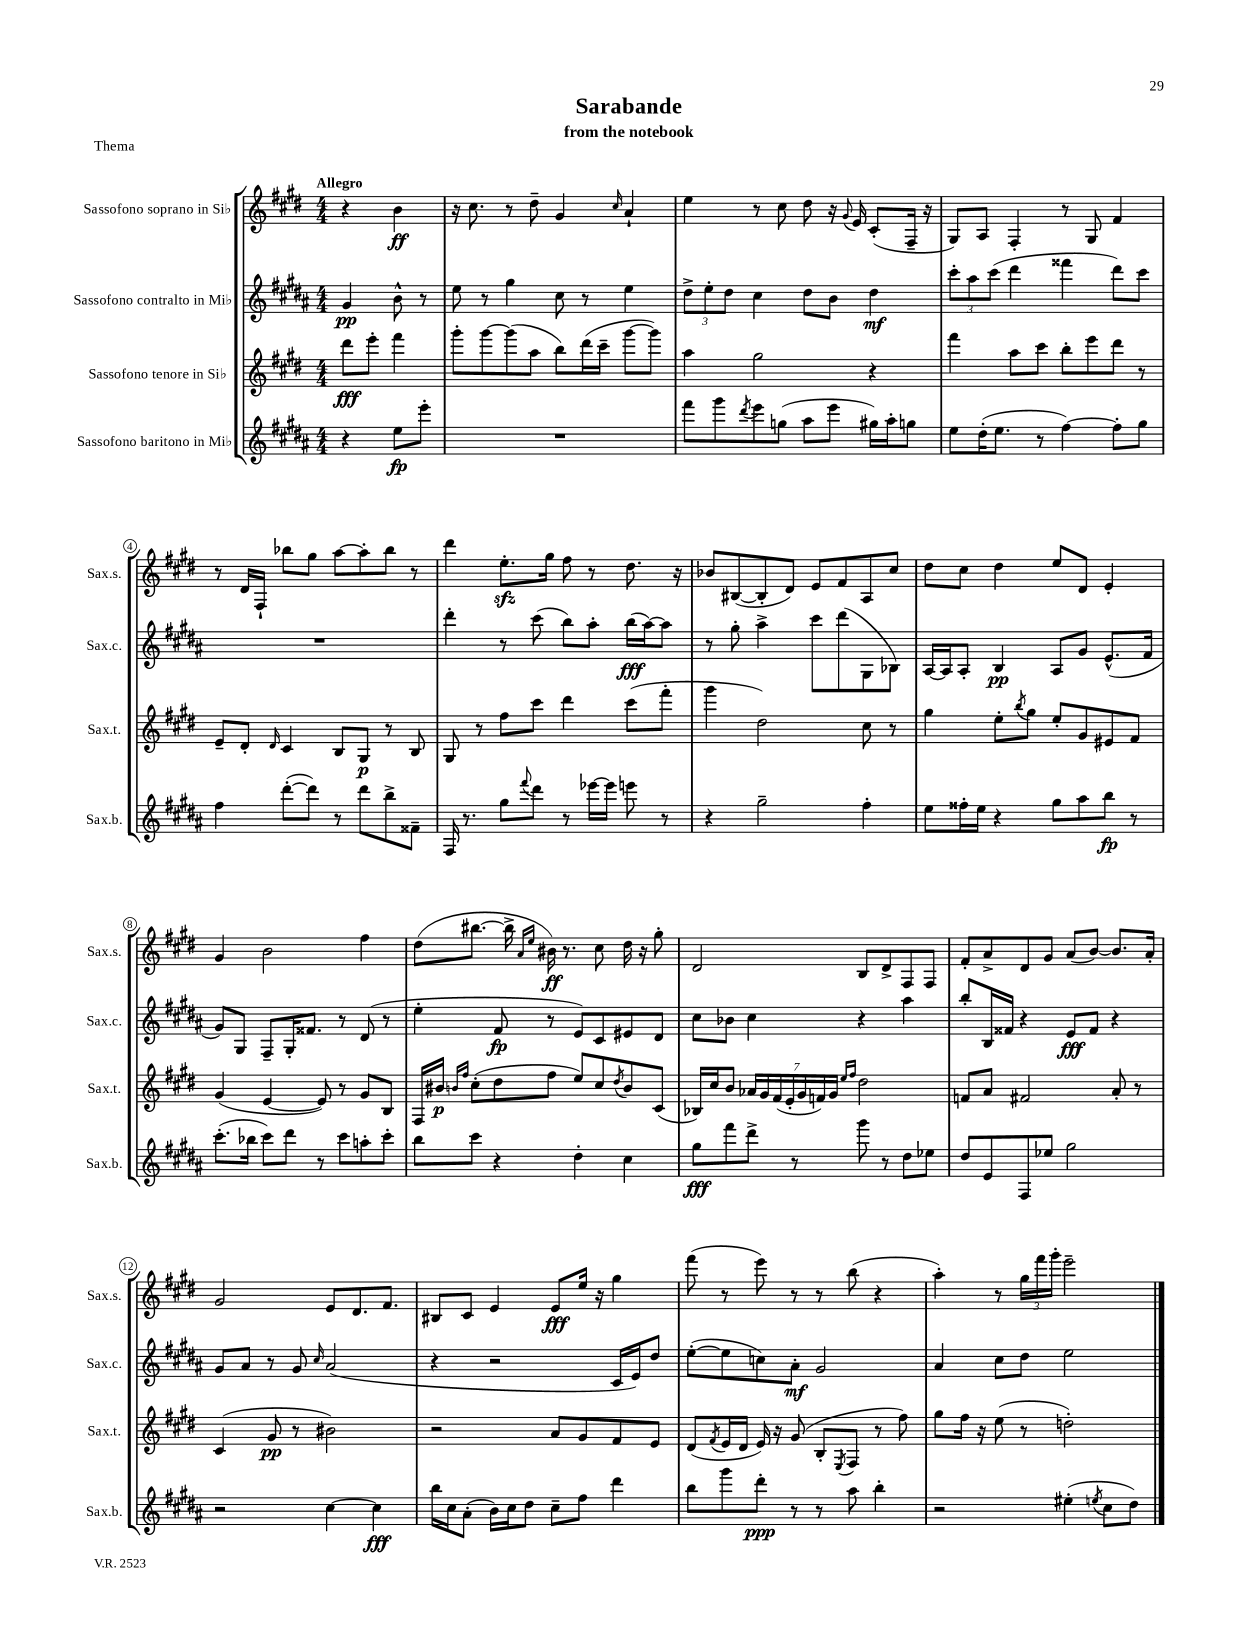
\header { title = "Sarabande" subtitle = "from the notebook" piece = "Thema" }
<<
\new StaffGroup <<
\new Staff = "s0" \with { instrumentName = "Sassofono soprano in Sib" shortInstrumentName = "Sax.s." } {
    \clef treble \key e \major \numericTimeSignature \time 4/4 \partial 2 \tempo "Allegro"
    r4 b'4\ff |
    r16 cis''8. r8 dis''8-- gis'4 \grace { cis''16 } a'4-! |
    e''4 r8 cis''8 dis''8 r16 \appoggiatura { gis'8 } e'16 cis'8-.( fis16-- r16 |
    gis8) a8 fis4-. r8 gis8 fis'4 |
    r8 dis'16 fis16-! bes''8 gis''8 a''8~ a''8-. bes''8 r8 |
    dis'''4 e''8.-.\sfz gis''16 fis''8 r8 dis''8. r16 |
    bes'8 bis8~( bis8-. dis'8) e'8 fis'8 a8 cis''8 |
    dis''8 cis''8 dis''4 e''8 dis'8 e'4-. |
    gis'4 b'2 fis''4 |
    dis''8( bis''8.~ bis''16-> \grace { a'16 e''16 } bis'16\ff) r8. cis''8 dis''16 r16 gis''8-. |
    dis'2 b8 dis'8-> fis8 fis8 |
    fis'8-. a'8-> dis'8 gis'8 a'8( b'8~) b'8. a'16-. |
    gis'2 e'8 dis'8. fis'8. |
    bis8 cis'8 e'4 e'8\fff e''16 r16 gis''4 |
    fis'''8( r8 e'''8) r8 r8 b''8( r4 |
    a''4-.) r8 \tuplet 3/2 { gis''16 fis'''16 gis'''16-. } e'''2-- \bar "|." |
}
\new Staff = "s1" \with { instrumentName = "Sassofono contralto in Mib" shortInstrumentName = "Sax.c." } {
    \clef treble \key b \major \numericTimeSignature \time 4/4 \partial 2
    gis'4\pp b'8-^ r8 |
    e''8 r8 gis''4 cis''8 r8 e''4 |
    \tuplet 3/2 { dis''8-> e''8-. dis''8 } cis''4 dis''8 b'8 dis''4\mf |
    \tuplet 3/2 { cis'''8-. ais''8 cis'''8( } dis'''4 fisis'''4 dis'''8) cis'''8 |
    R1 |
    dis'''4-. r8 cis'''8( b''8) ais''8-. b''16\fff( ais''16~) ais''8 |
    r8 gis''8-. ais''4-> cis'''8 dis'''8( gis8 bes8) |
    ais16~ ais16 ais8-. b4\pp ais8 gis'8 e'8.-^( fis'16 |
    gis'8) gis8 fis8-- gis16-. fisis'8. r8 dis'8( r8 |
    e''4-. fis'8\fp r8 e'8) cis'8 eis'8 dis'8 |
    cis''8 bes'8 cis''4 r4 ais''4 |
    b''8-. b16 fisis'16 r4 e'8\fff fisis'8 r4 |
    gis'8 ais'8 r8 gis'8 \grace { cis''16 } ais'2( |
    r4 r2 cis'16 e'16) dis''8 |
    e''8~-.( e''8 c''8) ais'8-.\mf gis'2 |
    ais'4 cis''8 dis''8 e''2 \bar "|." |
}
\new Staff = "s2" \with { instrumentName = "Sassofono tenore in Sib" shortInstrumentName = "Sax.t." } {
    \clef treble \key e \major \numericTimeSignature \time 4/4 \partial 2
    dis'''8\fff e'''8-. fis'''4 |
    gis'''8-. gis'''8~ gis'''8( a''8 b''8) dis'''16( cis'''16-- gis'''8~ gis'''8) |
    a''4 gis''2 r4 |
    fis'''4 a''8 cis'''8 b''8-. e'''8 dis'''8 r8 |
    e'8-- dis'8-. \grace { dis'16 } cis'4 b8 gis8\p r8 b8 |
    gis8 r8 fis''8 cis'''8 dis'''4 cis'''8( fis'''8-. |
    gis'''4 dis''2) cis''8 r8 |
    gis''4 e''8-. \acciaccatura { b''8 } gis''8 e''8-. gis'8 eis'8 fis'8 |
    gis'4( e'4~ e'8) r8 gis'8 b8 |
    fis16 bis'16\p \grace { b'16 fis''16 } cis''8-.( dis''8 fis''8 e''8) cis''8 \acciaccatura { dis''8 } b'8 cis'8( |
    bes16) cis''16 b'8 \tuplet 7/4 { aes'16 gis'16 fis'16( e'16-. gis'16 f'16) gis'16 } \grace { e''16 fis''16 } dis''2 |
    f'8 a'8 fis'2 a'8-. r8 |
    cis'4( gis'8\pp r8 bis'2) |
    r2 a'8 gis'8 fis'8 e'8 |
    dis'8( \acciaccatura { fis'8 } e'16 dis'16 e'16) r16 gis'8( b8-. \acciaccatura { e8 } fis8 r8 fis''8) |
    gis''8 fis''16 r16 e''8( r8 d''2-.) \bar "|." |
}
\new Staff = "s3" \with { instrumentName = "Sassofono baritono in Mib" shortInstrumentName = "Sax.b." } {
    \clef treble \key b \major \numericTimeSignature \time 4/4 \partial 2
    r4 e''8\fp e'''8-. |
    R1 |
    fis'''8 gis'''8 \acciaccatura { dis'''8 } e'''8 g''8( ais''8 e'''8 gis''16) ais''16-. g''8 |
    e''8 dis''16-.( e''8. r8 fis''4~) fis''8-. gis''8 |
    fis''4 dis'''8~-.( dis'''8) r8 dis'''8 b''8-> fisis'8-- |
    fis16 r8. gis''8 \appoggiatura { fis'''8 } dis'''8 r8 ees'''16~ ees'''16 e'''8 r8 |
    r4 gis''2-- fis''4-. |
    e''8 fisis''16-. e''16 r4 gis''8 ais''8 b''8\fp r8 |
    cis'''8.-.( bes''16 cis'''8) dis'''8 r8 cis'''8 a''8-. cis'''8-. |
    b''8 cis'''8 r4 dis''4-. cis''4 |
    gis''8\fff fis'''8 dis'''8-> r8 gis'''8 r8 dis''8 ees''8 |
    dis''8 e'8 fis8 ees''8 gis''2 |
    r2 cis''4~ cis''4\fff |
    b''16 cis''16 ais'8-.( b'16) cis''16 dis''8 cis''8-- fis''8 dis'''4 |
    b''8 gis'''8 dis'''8-.\ppp r8 r8 ais''8 b''4-. |
    r2 eis''4-.( \acciaccatura { e''8 } cis''8 dis''8) \bar "|." |
}
>>
>>
\layout { \context { \Score \override BarNumber.stencil = #(make-stencil-circler 0.1 0.3 ly:text-interface::print) } }
